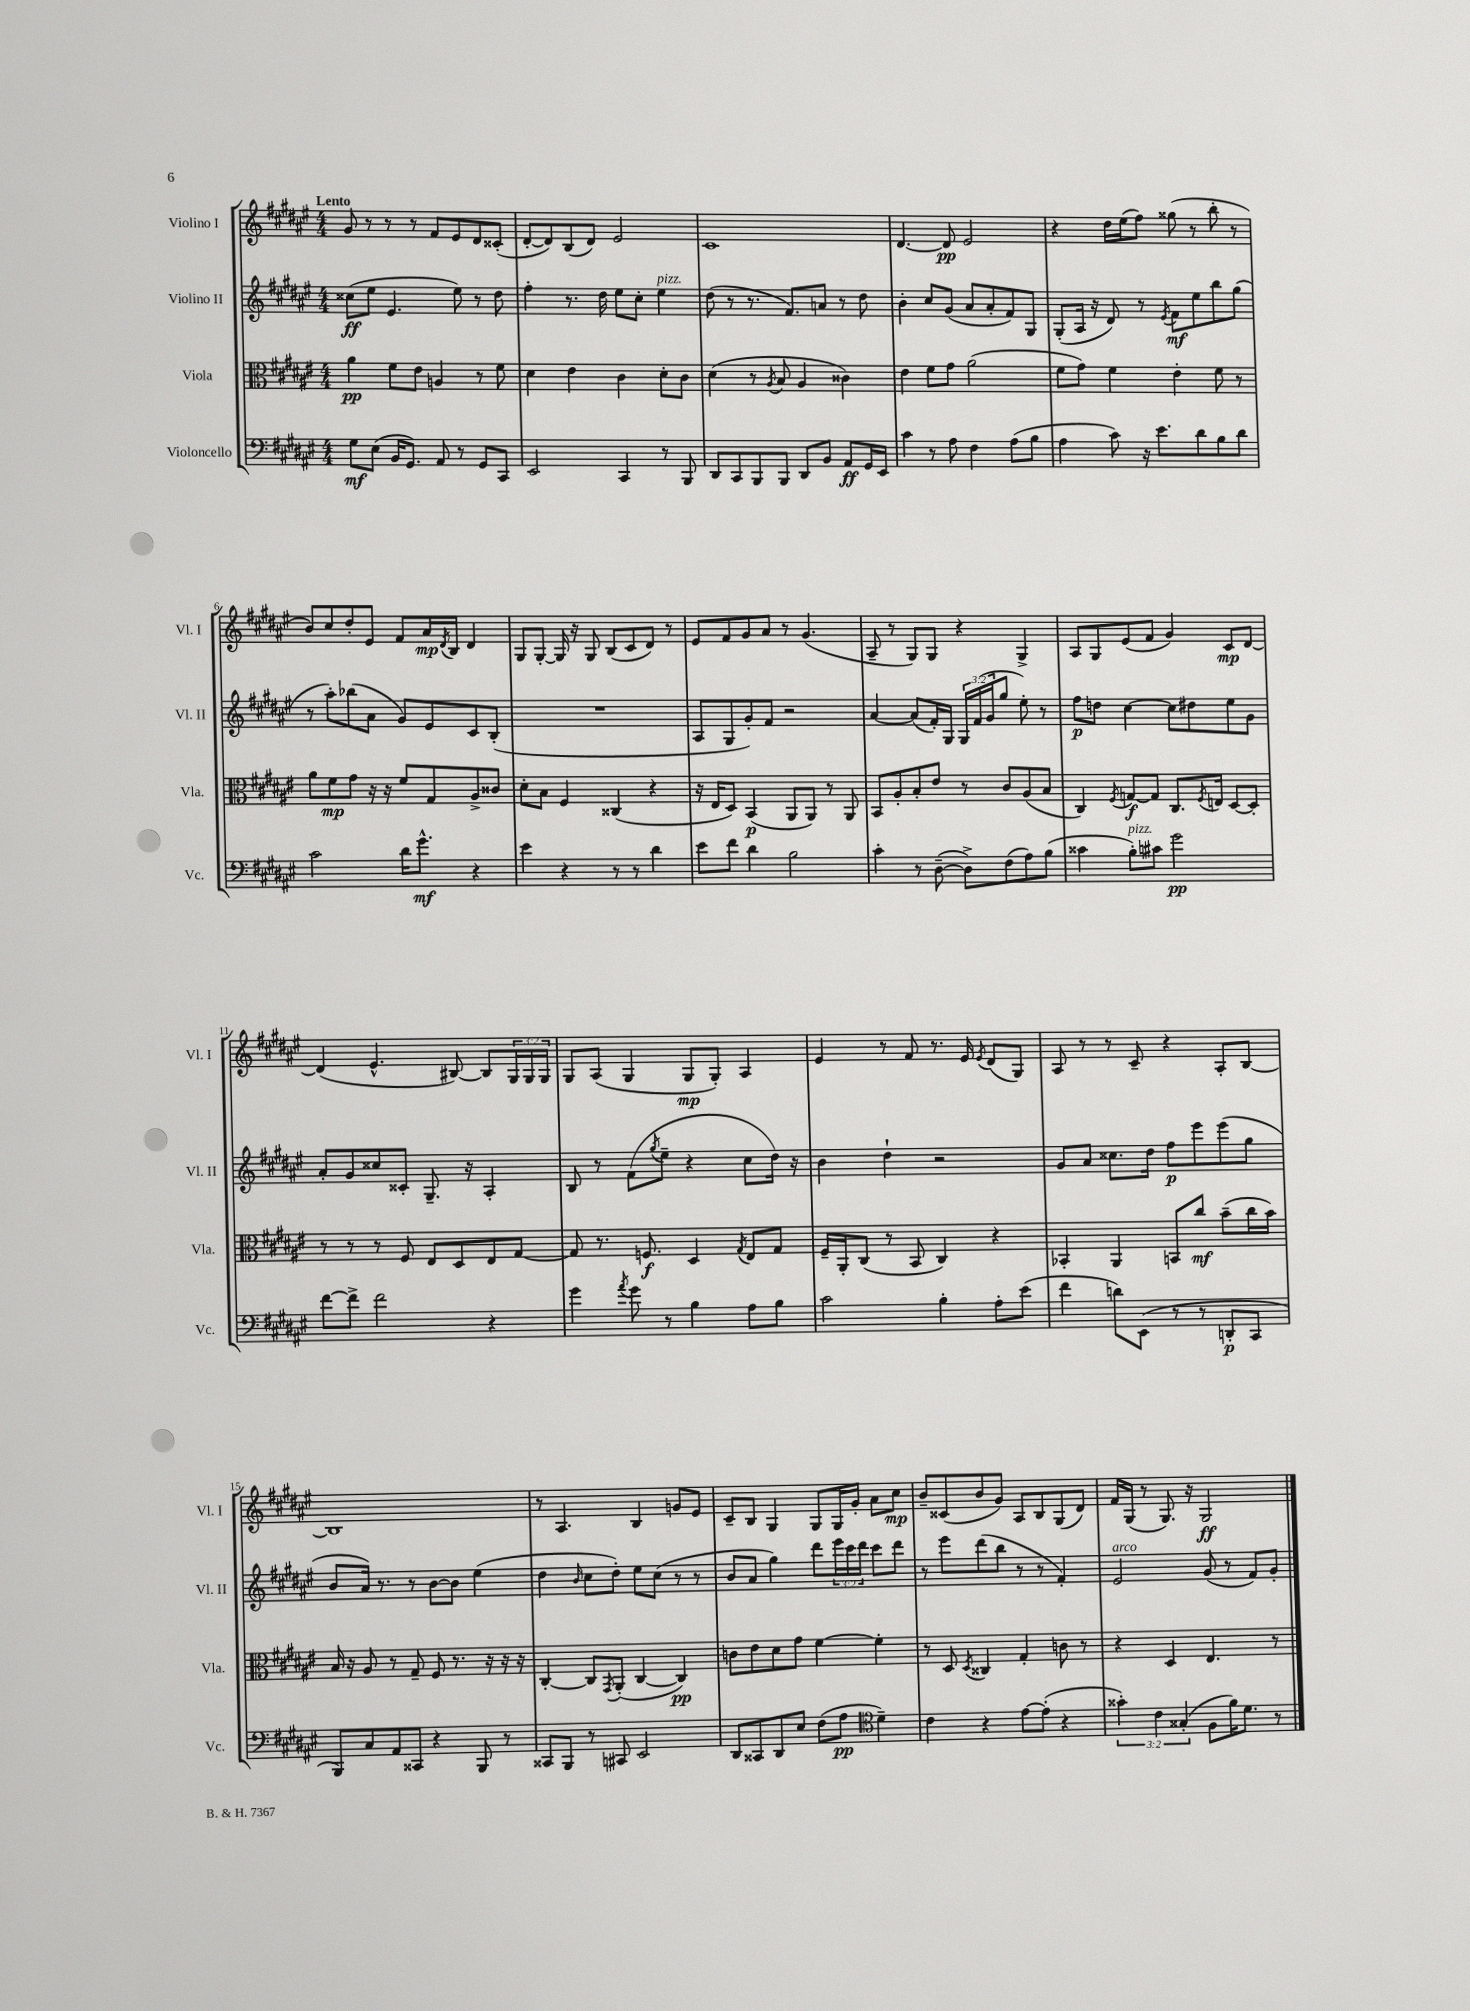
<<
\new StaffGroup <<
\new Staff = "s0" \with { instrumentName = "Violino I" shortInstrumentName = "Vl. I" } {
    \clef treble \key fis \major \numericTimeSignature \time 4/4 \override Staff.TupletNumber.text = #tuplet-number::calc-fraction-text \tempo "Lento"
    gis'8 r8 r8 r8 fis'8 eis'8 dis'8 cisis'8-.( |
    dis'8~-. dis'8) b8( dis'8) eis'2 |
    cis'1 |
    dis'4.~ dis'8\pp eis'2 |
    r4 dis''16 eis''16( fis''8) gisis''8( r8 b''8-. r8 |
    b'8) cis''8 dis''8-. eis'8 fis'8 ais'16\mp \acciaccatura { dis'8 } b16 dis'4 |
    gis8 gis8~-. gis16 r16 gis8 b8( cis'8 dis'8) r8 |
    eis'8 fis'8 gis'8 ais'8 r8 gis'4.( |
    ais8-- r8 gis8) gis8 r4 gis4-> |
    ais8 gis8 eis'8( fis'8 gis'4) cis'8\mp dis'8~ |
    dis'4( eis'4.-^ bis8~) bis8 \tuplet 3/2 { gis16 gis16 gis16 } |
    gis8 ais8( gis4 gis8\mp gis8-.) ais4 |
    eis'4 r8 fis'8 r8. eis'16 \acciaccatura { eis'8 } dis'8( gis8) |
    ais8 r8 r8 cis'8-- r4 ais8-. b8~ |
    b1 |
    r8 ais4. b4 g'8 eis'8 |
    cis'8-- b8 gis4 gis8 gis16 gis'16-. ais'8 cis''8\mp |
    b'8-- cisis'8( b'8 gis'8) ais8 b8 gis8( dis'8) |
    fis'16 gis16( r8 gis8.) r16 gis2\ff \bar "|." |
}
\new Staff = "s1" \with { instrumentName = "Violino II" shortInstrumentName = "Vl. II" } {
    \clef treble \key fis \major \numericTimeSignature \time 4/4 \override Staff.TupletNumber.text = #tuplet-number::calc-fraction-text
    cisis''8\ff( eis''8 eis'4. eis''8) r8 dis''8 |
    fis''4-. r8. dis''16 eis''8 cis''8-. eis''4^\markup { \italic "pizz." } |
    dis''8( r8 r8. fis'8.) a'8 r8 dis''8 |
    b'4-. cis''8 gis'8( ais'8 ais'8-. fis'8) gis8 |
    gis8-.( ais16 r16 dis'8) r8 \acciaccatura { eis'8 } fis'8\mf eis''8 b''8 gis''8( |
    r8 ais''8-.) bes''8( ais'8 gis'8) eis'8 cis'8 b8-.( |
    R1 |
    ais8 gis8 gis'8-.) fis'8 r2 |
    ais'4~ ais'8( fis'16-.) gis16 \tuplet 3/2 { gis16 fis'16( gis'16 } gis''8 eis''8-.) r8 |
    fis''8\p d''8 cis''4~ cis''8 dis''8 eis''8 gis'8 |
    ais'8-. gis'8 cisis''8 cisis'8-. gis8.-- r16 ais4-. |
    b8 r8 fis'8( \acciaccatura { gis''8 } eis''8-- r4 cis''8 dis''16) r16 |
    b'4 dis''4-! r2 |
    gis'8 ais'8 cisis''8. dis''16 fis''8\p eis'''8 eis'''8( gis''8 |
    b'8 ais'16) r8. r8 b'8~ b'8 eis''4( |
    dis''4 \grace { b'16 } cis''8 dis''8-.) eis''8 cis''8( r8 r8 |
    b'8 ais'8 gis''4) dis'''8 \tuplet 3/2 { eis'''16 cis'''16 dis'''16 } cis'''8 dis'''8 |
    r8 eis'''8 dis'''8( b''8 r8 r8 fis'4-.) |
    eis'2^\markup { \italic "arco" } gis'8( r8 fis'8) gis'8-. \bar "|." |
}
\new Staff = "s2" \with { instrumentName = "Viola" shortInstrumentName = "Vla." } {
    \clef alto \key fis \major \numericTimeSignature \time 4/4
    ais'4\pp fis'8 eis'8 a4 r8 fis'8 |
    dis'4 eis'4 cis'4 dis'8-. cis'8 |
    dis'4( r8 \acciaccatura { ais8 } b8 ais4 cisis'4) |
    eis'4 fis'8 gis'8 ais'2( |
    fis'8 gis'8) fis'4 eis'4-. fis'8 r8 |
    ais'8 fis'8\mp gis'8 r16 r16 fis'8 gis8 ais8-> cisis'8 |
    dis'8-. b8 fis4 cisis4( r4 |
    r16 eis16 dis8) b,4\p( ais,8 ais,8) r8 ais,8 |
    b,8 ais8-. b8-. eis'8 r8 cis'8 ais8( b8 |
    cis4) \acciaccatura { fis8 } g8~\f g8 cis8. \acciaccatura { fis8 } e16 dis8~ dis8-. |
    r8 r8 r8 fis8 eis8 dis8 eis8 gis8~ |
    gis8 r8. f8.\f dis4 \acciaccatura { gis8 } eis8 gis8 |
    fis16-- ais,16-. cis8( r8 b,8 cis4) r4 |
    bes,4-. ais,4 b,8 cis''8\mf b'8--( cis''16 b'16) |
    b16 r16 ais8 r8 gis8-- fis8 r8. r16 r16 r16 |
    cis4~-. cis8 \acciaccatura { gis,8 } ais,8-.( cis4~ cis4\pp) |
    c'8 eis'8 dis'8 gis'8 fis'4~ fis'4-. |
    r8 dis8 \acciaccatura { dis8 } cisis4 gis4-. c'8 r8 |
    r4 dis4 eis4. r8 \bar "|." |
}
\new Staff = "s3" \with { instrumentName = "Violoncello" shortInstrumentName = "Vc." } {
    \clef bass \key fis \major \numericTimeSignature \time 4/4 \override Staff.TupletNumber.text = #tuplet-number::calc-fraction-text
    gis8\mf eis8( b,16 gis,8.) ais,8 r8 gis,8 cis,8 |
    eis,2 cis,4 r8 b,,8 |
    dis,8 cis,8 b,,8 b,,8 dis,8 b,8 ais,8\ff gis,16 eis,16 |
    cis'4 r8 ais8 fis4 ais8( b8 |
    ais4 cis'8) r16 eis'8. dis'8 b8 dis'8 |
    cis'2 dis'16 gis'8.-^\mf r4 |
    eis'4 r4 r8 r8 dis'4 |
    eis'8 fis'8 dis'4 b2 |
    cis'4-. r8 dis8~--( dis8->) fis8( ais8) b8( |
    cisis'4 b8-.^\markup { \italic "pizz." }) cis'8 gis'2\pp |
    fis'8~ fis'8-> fis'2 r4 |
    gis'4 \acciaccatura { ais'8 } gis'8 r8 b4 ais8 b8 |
    cis'2 b4-. ais8-. eis'8( |
    fis'4 d'8) eis,8( r8 r8 d,8-.\p cis,8 |
    b,,8) cis8 ais,8 cisis,8 r4 b,,8 r8 |
    cisis,8 b,,8 r8 cis,8 eis,2 |
    dis,8 cisis,8 dis,8 eis8 fis8( ais8\pp \clef tenor dis'4--) |
    cis'4 r4 eis'8~ eis'8-.( r4 |
    \tuplet 3/2 { gisis'4-.) cis'4 gisis4-.( } fis8 fis'16) dis'8. r8 \bar "|." |
}
>>
>>
